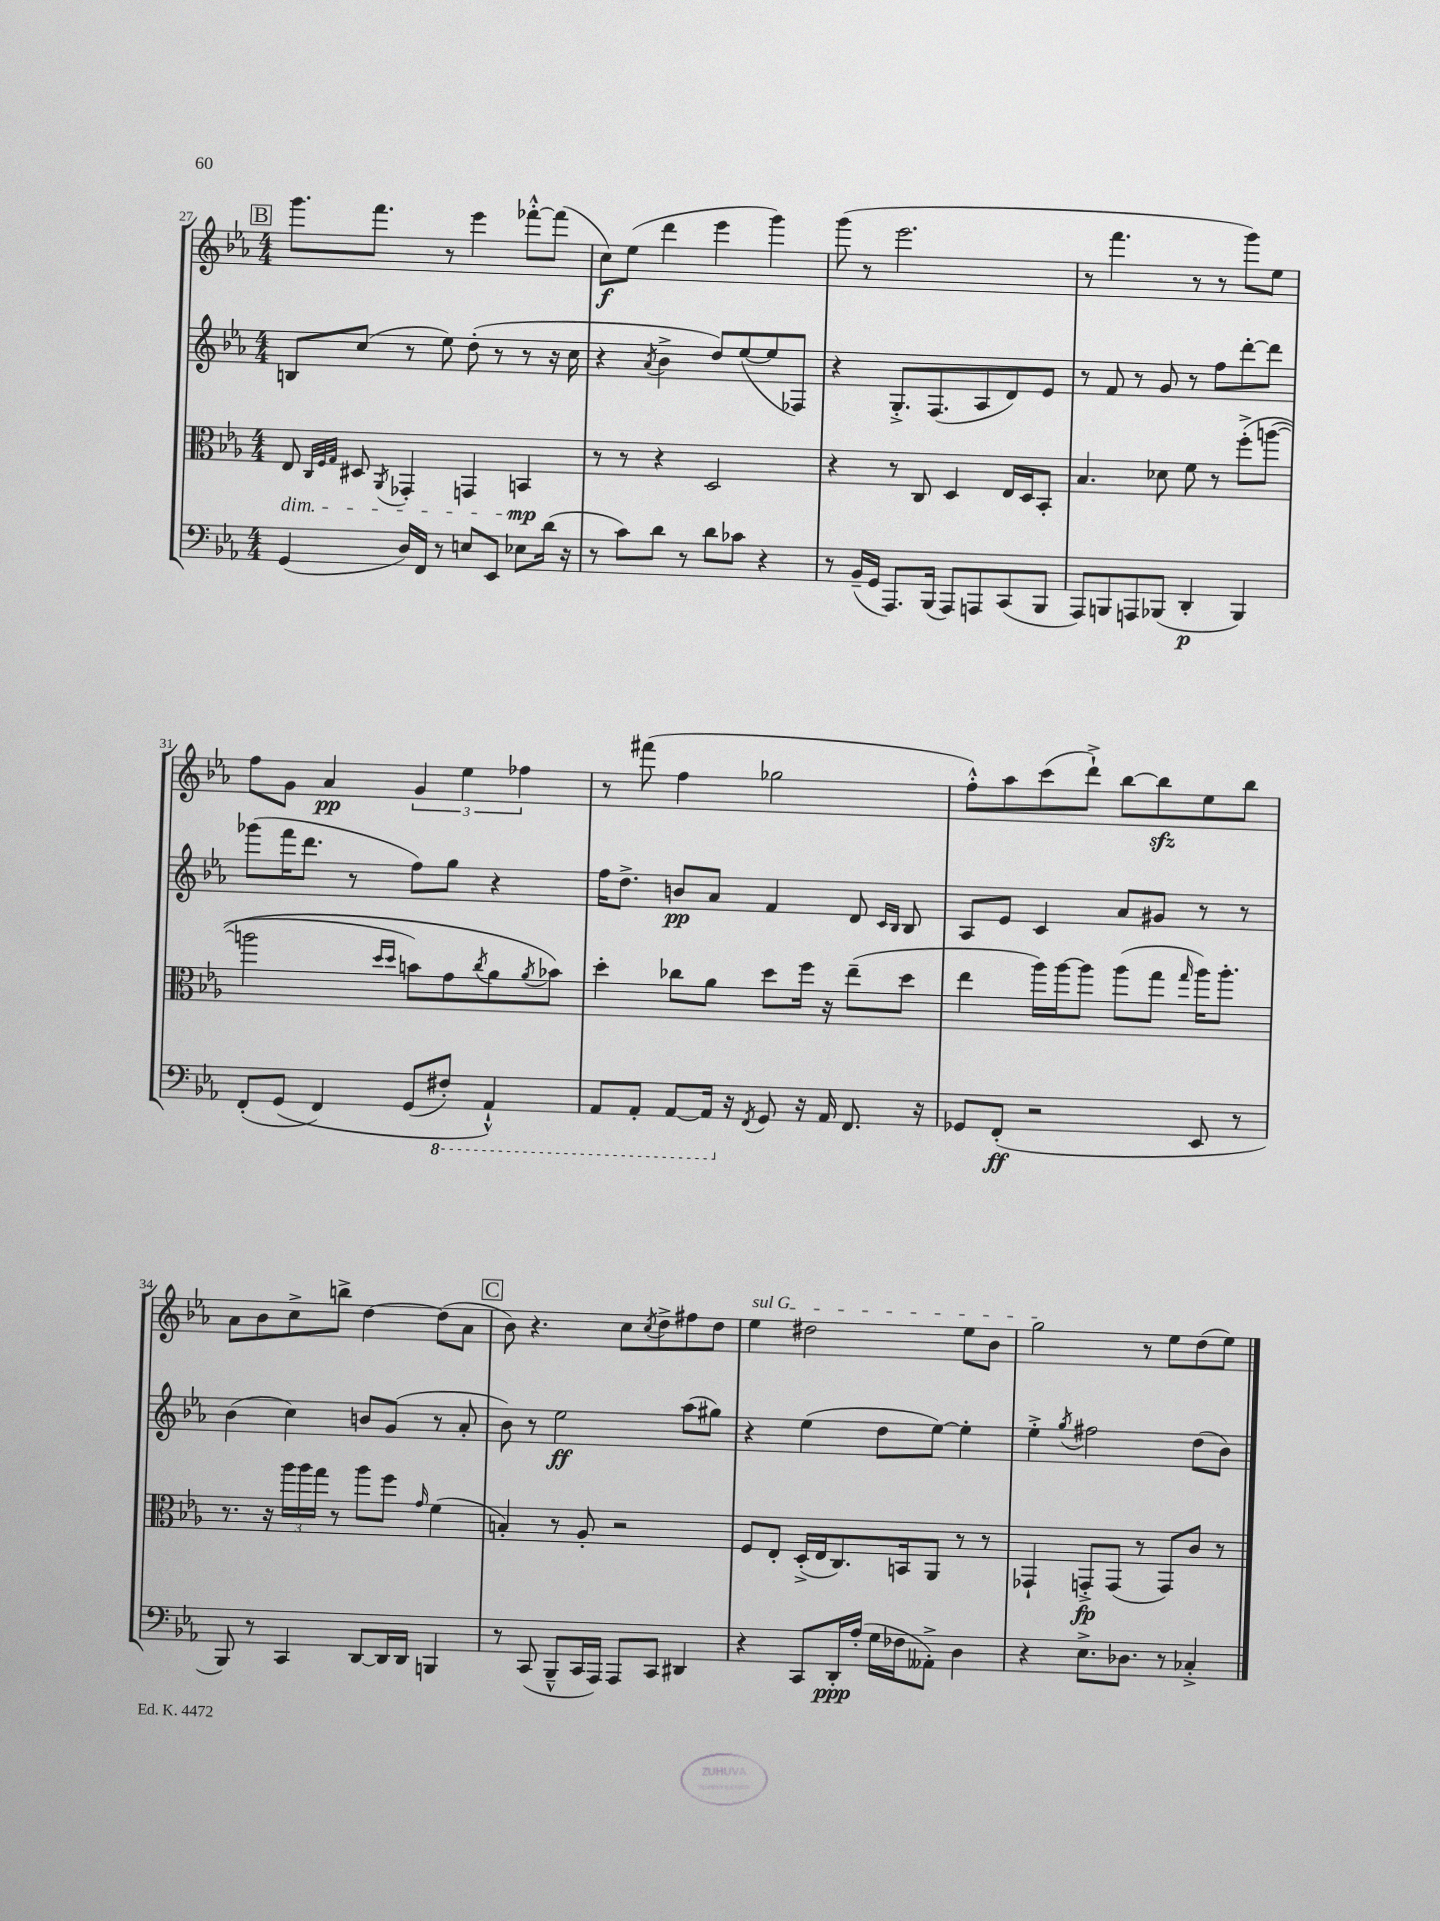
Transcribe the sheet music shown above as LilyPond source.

<<
\new StaffGroup <<
\new Staff = "s0" {
    \clef treble \key ees \major \numericTimeSignature \time 4/4
    \mark \markup { \box "B" } g'''8. f'''8. r8 ees'''4 fes'''8~-.-^ fes'''8( |
    c''8\f) ees''8( d'''4 ees'''4 g'''4) |
    g'''8( r8 ees'''2. |
    r8 f'''4. r8 r8 g'''8) ees''8 |
    f''8 g'8 aes'4\pp \tuplet 3/2 { g'4 ees''4 fes''4 } |
    r8 fis'''8( f''4 ges''2 |
    f''8-.-^) aes''8 c'''8( d'''8-!->) bes''8~ bes''8\sfz ees''8 bes''8 |
    aes'8 bes'8 c''8-> b''8-> d''4~ d''8( aes'8 |
    \mark \markup { \box "C" } bes'8) r4. c''8 \acciaccatura { c''8 } d''8-> fis''8 d''8 |
    \once \override TextSpanner.bound-details.left.text = \markup { \italic "sul G" } ees''4\startTextSpan dis''2 ees''8 bes'8 |
    g''2\stopTextSpan r8 ees''8 d''8( ees''8) \bar "|." |
}
\new Staff = "s1" {
    \clef treble \key ees \major \numericTimeSignature \time 4/4
    \mark \markup { \box "B" } b8 c''8( r8 ees''8) d''8-.( r8 r8 r16 c''16 |
    r4 \acciaccatura { aes'8 } bes'4-> d''8) ees''8~( ees''8 fes8) |
    r4 g8.-.-> f8.( aes8 d'8) ees'8 |
    r8 f'8 r8 g'8 r8 f''8 d'''8~-. d'''8 |
    ges'''8( f'''16 d'''8. r8 f''8) g''8 r4 |
    f''16 d''8.-> b'8\pp aes'8 f'4 d'8 \grace { c'16 bes16 } bes8 |
    aes8 ees'8 c'4 aes'8 gis'8 r8 r8 |
    bes'4( c''4) b'8 g'8( r8 aes'8-. |
    \mark \markup { \box "C" } bes'8) r8 ees''2\ff aes''8( gis''8) |
    r4 ees''4( d''8 ees''8~) ees''4-. |
    ees''4-.-> \acciaccatura { g''8 } fis''2 d''8( bes'8) \bar "|." |
}
\new Staff = "s2" {
    \clef alto \key ees \major \numericTimeSignature \time 4/4
    \mark \markup { \box "B" } ees8\dim \grace { c32 f32 g32 } dis8 \acciaccatura { aes,8 } ges,4-. g,4 b,4\mp\! |
    r8 r8 r4 d2 |
    r4 r8 c8 d4 ees16 d16 bes,8-. |
    bes4. des'8 f'8 r8 f''8-.->\( a''8~( |
    a''2 \grace { d''16 d''16 } b'8) g'8 \acciaccatura { c''8 } aes'8 \acciaccatura { aes'8 } bes'8\) |
    d''4-. ces''8 aes'8 d''8 f''16 r16 ees''8--( d''8 |
    ees''4 aes''16) aes''16~ aes''8 aes''8( g''8 \grace { g''16 } aes''16) aes''8.-. |
    r8. r16 \tuplet 3/2 { aes''16 aes''16 g''16 } r8 aes''8 f''8 \grace { g'16 } f'4( |
    \mark \markup { \box "C" } b4-.) r8 aes8-. r2 |
    f8 ees8-. d16-.->( ees16 c8.) b,16 aes,8 r8 r8 |
    ges,4-! g,8-.->\fp g,8( r8 g,8) c'8 r8 \bar "|." |
}
\new Staff = "s3" {
    \clef bass \key ees \major \numericTimeSignature \time 4/4
    \mark \markup { \box "B" } g,4( d16) f,16 r8 e8 ees,8 ees8 d'16( r16 |
    r8 c'8) d'8 r8 d'8 ces'8 r4 |
    r8 bes,16--( g,16 aes,,8.) bes,,16( aes,,8) a,,8 c,8( bes,,8 |
    aes,,8) b,,8 a,,8 bes,,8( d,4-.\p bes,,4) |
    f,8-.( g,8\( f,4) g,8( \ottava #-1 fis,8-.) aes,,4-!-^\) |
    aes,,8 aes,,8-. aes,,8~ aes,,16 \ottava #0 r16 \acciaccatura { f,8 } g,8 r16 aes,16 f,8. r16 |
    ges,8 f,8-.\ff( r2 ees,8 r8 |
    bes,,8) r8 c,4 d,8~ d,16 d,16 b,,4 |
    \mark \markup { \box "C" } r8 c,8( bes,,8---^ c,16 aes,,16) aes,,8 c,8 dis,4 |
    r4 c,8 d,16-.\ppp aes16-.( g16 fes16 aeses,8-.->) d4 |
    r4 ees8.-> des8. r8 ces4-.-> \bar "|." |
}
>>
>>
\layout { \context { \Score currentBarNumber = #27 } }
